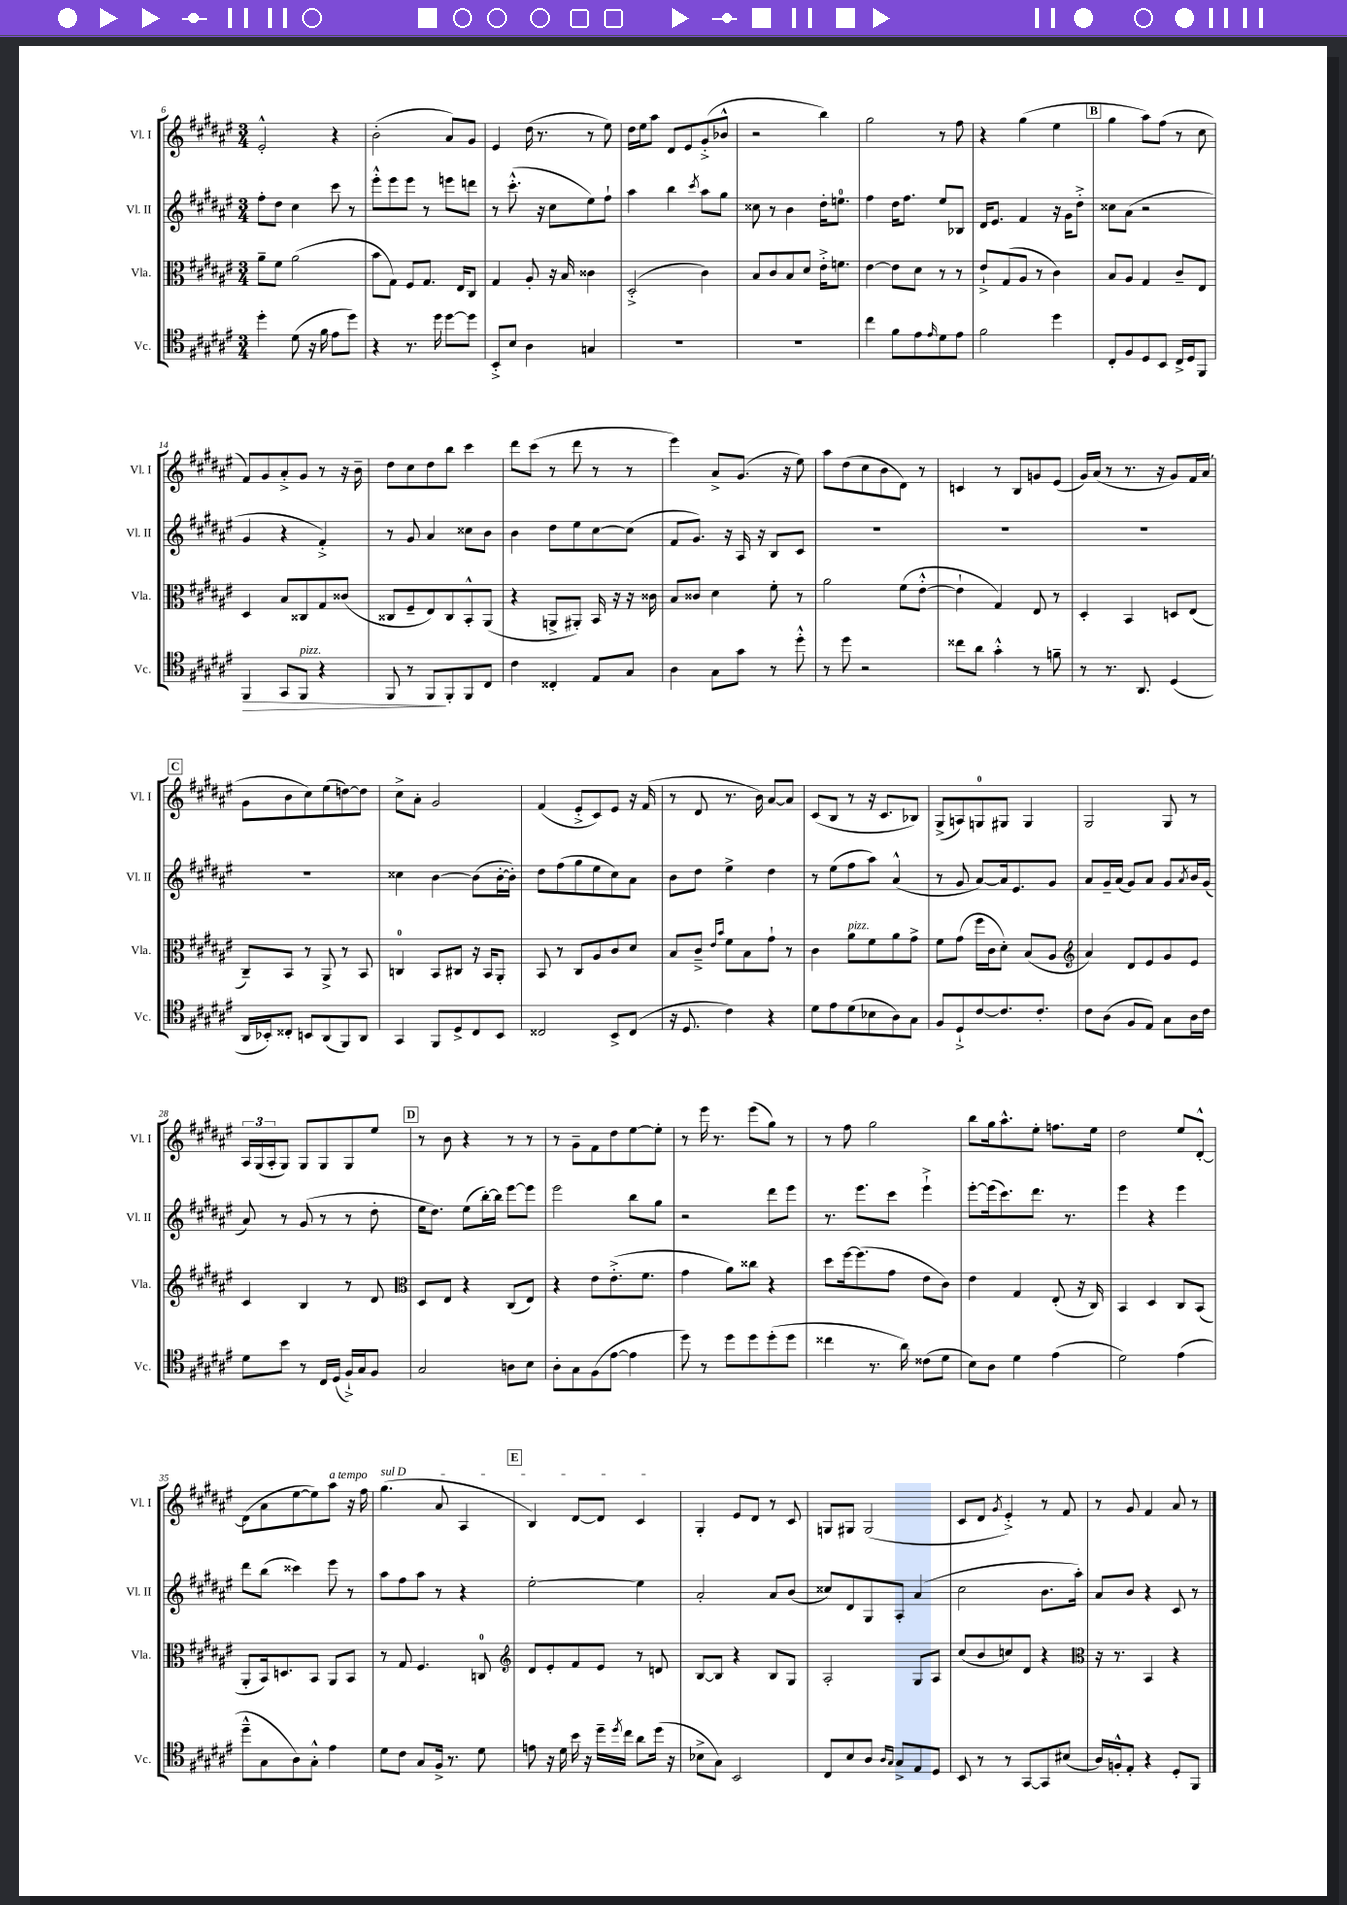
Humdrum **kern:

**kern	**dynam	**kern	**kern	**kern
*part4	*part4	*part3	*part2	*part1
*staff4	*staff4	*staff3	*staff2	*staff1
*I"Vc.	*	*I"Vla.	*I"Vl. II	*I"Vl. I
*I'Vc.	*	*I'Vla.	*I'Vl. II	*I'Vl. I
*clefC4	*	*clefC3	*clefG2	*clefG2
*k[f#c#g#d#a#e#]	*	*k[f#c#g#d#a#e#]	*k[f#c#g#d#a#e#]	*k[f#c#g#d#a#e#]
*M3/4	*	*M3/4	*M3/4	*M3/4
=6	=6	=6	=6	=6
4dd#'\	.	8a#~\L	8ff#'\L	2e#'^^/
.	.	8f#\J	8dd#\J	.
(8d#\	.	(2a#\	4cc#\	.
16r	.	.	.	.
16f#\	.	.	.	.
8e#\L	.	.	8ccc#\	4r
8dd#\J)	.	.	8r	.
=7	=7	=7	=7	=7
4r	.	8b\L	8eee#'^^\L	(2b'\
.	.	8G#\J)	8eee#\	.
8.r	.	8F#/L	8eee#\J	.
.	.	8.G#/J	8r	.
16dd#\	.	.	.	.
[8dd#\L	.	.	8eeen\L	8a#/L)
.	.	16E#/KL	.	.
8dd#\J]	.	8C#/J	8dddn\J	8g#/J
=8	=8	=8	=8	=8
8BB'^/L	.	4G#/	8r	4e#/
8B/J	.	.	(8.ccc#'^^\	.
4A#\	.	8A#'/	.	(16dd#\
.	.	.	16r	8.r
.	.	16r	8cc#\L	.
.	.	16B/	.	.
4Gn/	.	4c##X\	8ee#\)	8r
.	.	.	8ff#`\J	8ee#\)
=9	=9	=9	=9	=9
2.r	.	(2D#'^/	4aa#\	16dd#\LL
.	.	.	.	16ee#\J
.	.	.	.	8aa#\J
.	.	.	4bb\	8d#/L
.	.	.	.	8e#/
.	.	.	8qccc#/	.
.	.	4c#\)	8aa#\L	(8g#'^/
.	.	.	8gg#\J	8b-X^^/J
=10	=10	=10	=10	=10
2.r	.	8B/L	8cc##X\	2r
.	.	8c#/	8r	.
.	.	8B/	4b\	.
.	.	8d#/J	.	.
.	.	16e#'^\KL	16dd#'\KL	4bb\)
.	.	8.fn\J	8.een\J	.
=11	=11	=11	=11	=11
4cc#\	.	[4e#\	4ff#\	2gg#\
8f#\L	.	8e#\L]	16dd#\KL	.
.	.	.	8.ff#\J	.
8e#\	.	8d#\J	.	.
16qqe#/	.	.	.	.
8d#\	.	8r	8ee#/L	8r
8e#\J	.	8r	8B-X/J	8ff#\
=12	=12	=12	=12	=12
2f#\	.	8e#`^/L	16d#/KL	4r
.	.	.	8.e#/J	.
.	.	(8G#/	.	.
.	.	8A#/J	4f#/	(4gg#\
.	.	8r	.	.
4dd#\	.	4c#\)	16r	4ee#\
.	.	.	16g#\KL	.
.	.	.	8dd#'^\J	.
!!LO:REH:place=s1:t=B
=13	=13	=13	=13	=13
8C#'/L	.	8B/L	8cc##X\L	4gg#\
8F#/	.	8A#/J	(8a#\J	.
8D#/	.	4G#/	2r	8aa#\L)
8BB/J	.	.	.	(8ff#\J
16C#^/LL	.	8c#~/L	.	8r
16D#/J	.	.	.	.
8FF#/J	.	8E#/J	.	8cc#\
!!LO:LB:g=z
=14	=14	=14	=14	=14
!	!LO:HP:b	!	!	!
4FF#/	>	4D#/	4g#/	8f#/L)
.	.	.	.	8g#/
8GG#/L	.	8B/L	4r	8a#'^/
!LO:TX:a:i:t=pizz.	!	!	!	!
8FF#/J	.	8C##X/	.	8g#/J
4r	.	8G#/	4f#'^/)	8r
.	.	(8c##X/J	.	16r
.	.	.	.	16b~\
=15	=15	=15	=15	=15
8FF#/	.	8C##X/L	8r	8dd#\L
8r	.	8F#~/	8g#/	8cc#\
8FF#/L	.	8E#/)	4a#/	8dd#\
8FF#'/	]	8C##/	.	8bb\J
8FF#/	.	8BB'^^/	8cc##X\L	4ccc#\
8C#/J	.	(8AA#/J	8b\J	.
=16	=16	=16	=16	=16
4c#\	.	4r	4b\	8ddd#\L
.	.	.	.	(8ccc#\J
4C##X'/	.	8AAn^/L	8dd#\L	8r
.	.	8AA#X'/J)	8ee#\	8ddd#\
8E#/L	.	16BB/	[8cc#\	8r
.	.	16r	.	.
8G#/J	.	16r	(8cc#\J]	8r
.	.	16c##X\	.	.
=17	=17	=17	=17	=17
4A#\	.	8B/L	8f#/L	4eee#\)
.	.	8c##X/J	8.g#/J)	.
8G#\L	.	4d#\	.	8a#^/L
.	.	.	16r	.
8g#\J	.	.	16A#/	(8.g#/J
.	.	.	16r	.
8r	.	8f#'\	8B/L	.
.	.	.	.	16r
8dd#'^^\	.	8r	8c#/J	8ee#\)
=18	=18	=18	=18	=18
8r	.	2a#\	2.r	8aa#\L
8dd#\	.	.	.	(8dd#\
2r	.	.	.	8cc#\
.	.	.	.	8b\
.	.	(8f#\L	.	8d#\J)
.	.	[8e#'^^\J	.	8r
=19	=19	=19	=19	=19
8cc##X\L	.	4e#`\]	2.r	4cn/
8a#\J	.	.	.	.
4g#'^^\	.	4G#/)	.	8r
.	.	.	.	8B/L
8r	.	8E#/	.	8gn/
8fn~\	.	8r	.	(8e#/J
=20	=20	=20	=20	=20
8r	.	4D#'/	2.r	16g#/LL)
.	.	.	.	(16a#/JJ
8.r	.	.	.	8r
.	.	4BB/	.	8.r
8.AA#/	.	.	.	.
.	.	.	.	16r
(4D#/	.	8Dn/L	.	8g#/L)
.	.	(8E#/J	.	16f#/L
.	.	.	.	(16a#/JJ
!!LO:LB:g=z
!!LO:REH:place=s1:t=C
=21	=21	=21	=21	=21
16AA#/LL	.	8C#~/L)	2.r	8g#\L
16BB-X'/J)	.	.	.	.
8C##X'/J	.	8BB/J	.	8b\
8BBn/L	.	8r	.	8cc#\)
(8AA#/	.	8AA#^/	.	(8ee#\
8FF#/)	.	8r	.	[8ddn\)
8AA#/J	.	8BB/	.	8dd\J]
=22	=22	=22	=22	=22
4GG#/	.	4Cn/	4cc##X\	8cc#^\L
.	.	.	.	8a#'\J
8FF#/L	.	8BB/L	[4b\	2g#/
8D#^/	.	8C#X/J	.	.
8C#/	.	16r	(8b\L]	.
.	.	16BB/KL	.	.
8BB/J	.	8AA#'/J	[16b'\L	.
.	.	.	16b'\JJ])	.
=23	=23	=23	=23	=23
2C##X/	.	8BB/	8dd#\L	(4f#/
.	.	8r	(8ff#\	.
.	.	8C#/L	8gg#\	8e#'^/L
.	.	8A#/	8ee#\	8c#/)
8BB^/L	.	8c#/	8cc#\)	8e#/J
(8C##/J	.	8d#/J	8a#\J	16r
.	.	.	.	(16f#/
=24	=24	=24	=24	=24
16r	.	8B/L	8b\L	8r
8.D#/	.	.	.	.
.	.	8c#~^/J	8dd#\J	8d#/
.	.	16qqe#/LL	.	.
.	.	16qqb/JJ	.	.
4c#\)	.	8f#\L	4ee#^\	8.r
.	.	8B\	.	.
.	.	.	.	16b\)
4r	.	8g#`\J	4dd#\	[8a#/L
.	.	8r	.	8a#/J]
=25	=25	=25	=25	=25
8d#\L	.	4c#\	8r	(8c#/L
8e#\	.	.	(8ee#\L	8B/J
!	!	!LO:TX:a:i:t=pizz.	!	!
(8d#\	.	8a#\L	8ff#\	8r
8B-X\	.	8f#\	8aa#\J)	16r
.	.	.	.	8.c#/L
8A#\)	.	8a#\	(4a#^^/	.
8G#\J	.	8g#^\J	.	8B-X/J)
=26	=26	=26	=26	=26
8F#/L	.	8f#\L	8r	(8G#^/L
8D#`^/	.	(8g#\J	8g#/	8An/)
[8c#/	.	16ff#\LL	[8a#/L)	8Gn/
.	.	16c#\J	.	.
8.c#/]	.	8d#'\J)	16a#/k]	8G#X/J
.	.	.	8.e#/	.
.	.	(8B/L	.	4G#/
8.c#'/J	.	.	.	.
.	.	8A#/J	8g#/J	.
=27	=27	=27	=27	=27
*	*	*clefG2	*	*
8c#\L	.	4a#/)	8a#/L	2G#/
(8A#\J	.	.	16g#~/L	.
.	.	.	(16a#/JJ	.
8F#/L	.	8d#/L	8g#/L)	.
8E#/J)	.	8e#/	8a#/J	.
8G#\L	.	8g#/	8g#/L	8G#/
.	.	.	8qa#/	.
16A#\L	.	8e#/J	16b/L	8r
16c#\JJ	.	.	(16g#/JJ	.
!!LO:LB:g=z
=28	=28	=28	=28	=28
8d#\L	.	4c#/	8a#/)	24A#/LL
.	.	.	.	(24G#/
.	.	.	.	24A#'/J
8b\J	.	.	8r	8G#/J)
8r	.	4B/	(8g#/	8G#/L
16C#/LL	.	.	8r	8G#/
(16D#/JJ	.	.	.	.
16F#`^/LL)	.	8r	8r	8G#/
16G#/J	.	.	.	.
8F#/J	.	8d#/	8dd#'\	8ee#/J
!!LO:REH:place=s1:t=D
=29	=29	=29	=29	=29
*	*	*clefC3	*	*
2G#/	.	8D#/L	16ee#\KL	8r
.	.	.	8.dd#\J)	.
.	.	8E#/J	.	8b\
.	.	4r	(8ee#\L	4r
.	.	.	[16bb'\L)	.
.	.	.	16bb\JJ]	.
8An\L	.	(8C#/L	[8eee#\L	8r
8B\J	.	8E#/J)	8eee#\J]	8r
=30	=30	=30	=30	=30
8A#'\L	.	4r	2eee#\	8r
8G#\	.	.	.	8g#~\L
(8F#\	.	8e#\L	.	8f#\
[8e#\J	.	(8.e#'^\	.	8dd#\
4e#\]	.	.	8bb\L	[8ee#\
.	.	8.f#\J	.	.
.	.	.	8gg#\J	8ee#'\J]
=31	=31	=31	=31	=31
8dd#\)	.	4g#\	2r	8r
8r	.	.	.	16eee#\
.	.	.	.	8.r
8dd#\L	.	8a#\L)	.	.
8dd#\	.	8cc##X\J	.	(8eee#\L
(8dd#'\	.	4r	8ddd#\L	8gg#\J)
8dd#\J	.	.	8eee#\J	8r
=32	=32	=32	=32	=32
4cc##X\	.	8dd#\L	8.r	8r
.	.	[16ff#\k	.	8ff#\
.	.	(8.ff#\]	8.eee#\L	.
8.r	.	.	.	2gg#\
.	.	8g#\J	8ccc#\J	.
16a#\)	.	.	.	.
(8c##X\L	.	8e#\L	4eee#`^\	.
8d#\J	.	8c#\J)	.	.
=33	=33	=33	=33	=33
8B\L)	.	4e#\	[8eee#'\L	8bb\L
8A#\J	.	.	(16eee#\k]	16gg#\k
.	.	.	8.ccc#\)	8.aa#^^\
4d#\	.	4G#/	.	.
.	.	.	8.ddd#\J	8ee#'\J
(4e#\	.	(8E#'/	.	8.ffn\L
.	.	.	8.r	.
.	.	16r	.	.
.	.	16C#/)	.	16ee#\Jk
=34	=34	=34	=34	=34
2d#\)	.	4BB/	4eee#\	2dd#\
.	.	4D#/	4r	.
(4e#\	.	8C#/L	4eee#\	8ee#/L
.	.	(8BB/J	.	[8d#'^^/J
!!LO:LB:g=z
=35	=35	=35	=35	=35
8dd#~^^\L	.	8AA#'/L	8ddd#\L	(8d#\L]
8G#\	.	16BB/k)	(8bb\J	8a#\
.	.	8.Dn/	.	.
8A#\)	.	.	4ccc##X\)	[8ee#\
8G#'^^\J	.	8BB/J	.	8ee#\])
!	!	!	!	!LO:TX:a:i:t=a tempo
4e#\	.	8AA#/L	8eee#\	8aa#\J
.	.	8BB/J	8r	16r
.	.	.	.	16ff#\
=36	=36	=36	=36	=36
!	!	!	!	!LO:TX:a:i:t=sul D
8d#\L	.	8r	8aa#\L	(4.gg#\
8c#\J	.	8G#/	8ff#\	.
8G#/L	.	4.F#/	8aa#\J	.
16F#^/Jk	.	.	8r	8a#/
8.r	.	.	.	.
.	.	.	4r	4A#/
8d#\	.	8Cn/	.	.
!!LO:REH:place=s1:t=E
=37	=37	=37	=37	=37
*	*	*clefG2	*	*
8en\	.	8d#/L	[2ee#'\	4B/)
16r	.	8e#'/	.	.
16d#\	.	.	.	.
16b\	.	8f#/	.	[8d#/L
16r	.	.	.	.
16dd#~\LL	.	8e#/J	.	8d#/J]
8qdd#/	.	.	.	.
16cc#\JJ	.	.	.	.
8a#\L	.	8r	4ee#\]	4c#/
(16dd#\Jk	.	8dn/	.	.
16r	.	.	.	.
=38	=38	=38	=38	=38
8B-X^\L	.	[8B/L	2a#'/	4G#'/
8G#\J)	.	8B/J]	.	.
2BB/	.	4r	.	8e#/L
.	.	.	.	8d#/J
.	.	8B/L	8a#/L	8r
.	.	8G#/J	(8b/J	8c#/
=39	=39	=39	=39	=39
8C#/L	.	2A#'/	8cc##X/L)	8Gn/L
8B/	.	.	8d#/	8G#X/J
8A#/J	.	.	8G#/	(2G#/
16qqA#/LL	.	.	.	.
16qqG#/JJ	.	.	.	.
8G#^/L	.	.	8A#'/J	.
8E#/	.	8G#/L	(4a#/	.
8D#/J	.	8A#/J	.	.
=40	=40	=40	=40	=40
8BB/	.	(8cc#/L	2cc#\	8c#/L
8r	.	8b/	.	8d#/J
.	.	.	.	8qg#/
8r	.	8ccn/)	.	4e#'^/)
[8GG#/L	.	8d#/J	.	.
8GG#/]	.	4r	8.b\L	8r
(8B#X/J	.	.	.	8f#/
.	.	.	16aa#'\Jk)	.
=41	=41	=41	=41	=41
*	*	*clefC3	*	*
16A#/LL)	.	16r	8a#/L	8r
16Fn'^^/J	.	8.r	.	.
8E#'/J	.	.	8b/J	8g#/
4r	.	4BB/	4r	4f#/
8D#'/L	.	4r	8c#/	8a#/
8FF#/J	.	.	8r	8r
==	==	==	==	==
*-	*-	*-	*-	*-
